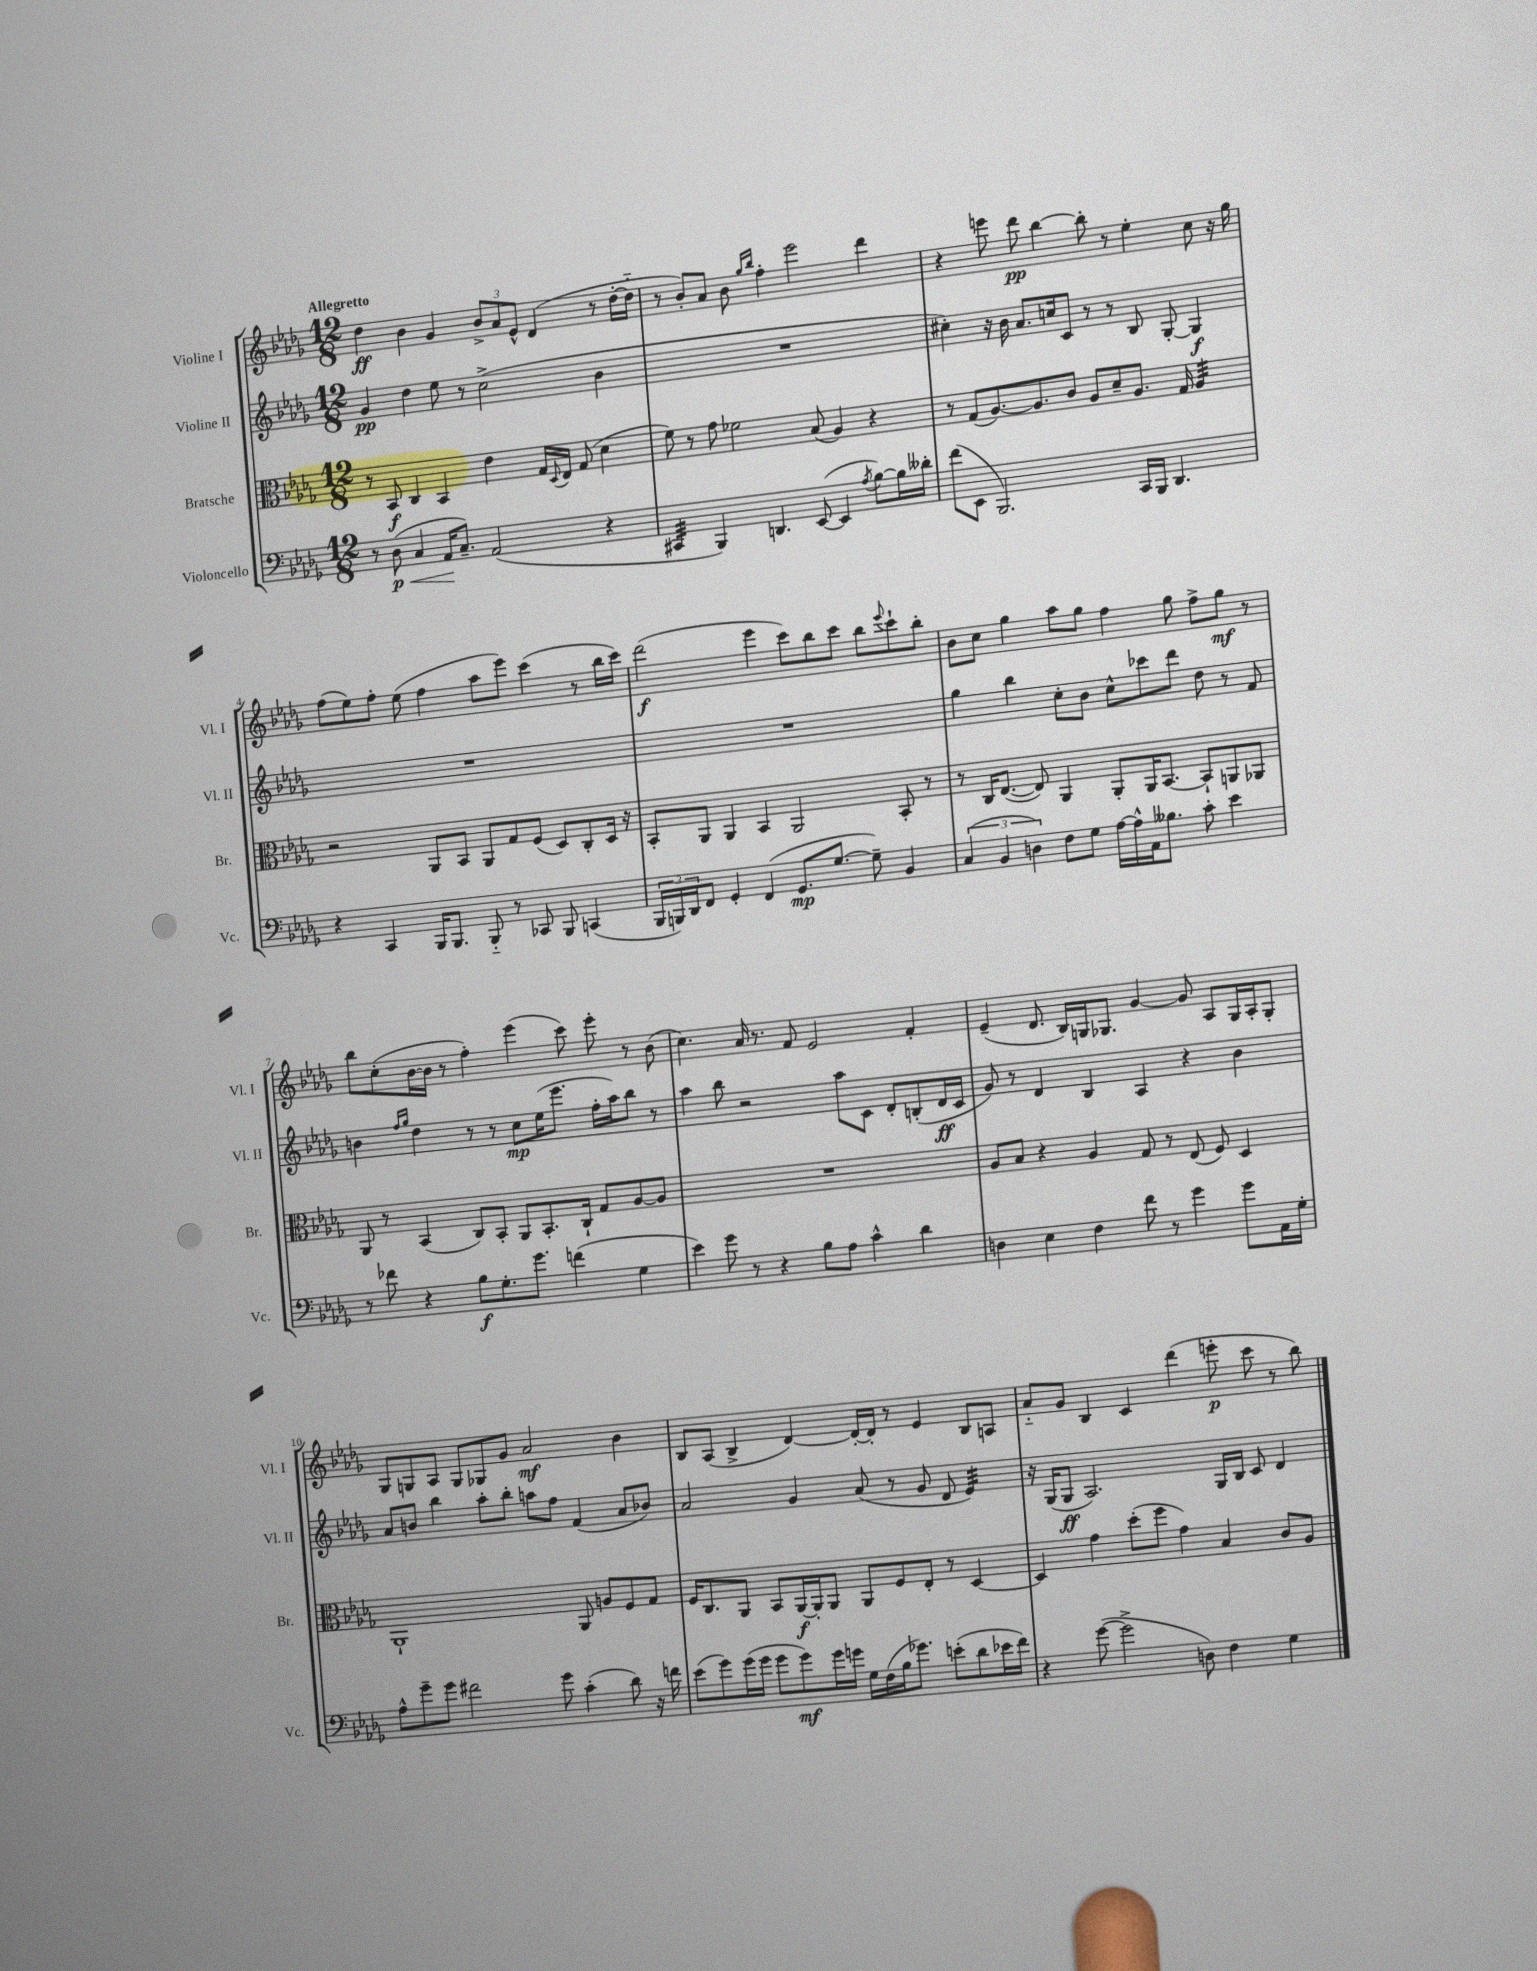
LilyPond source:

<<
\new StaffGroup <<
\new Staff = "s0" \with { instrumentName = "Violine I" shortInstrumentName = "Vl. I" } {
    \clef treble \key des \major \numericTimeSignature \time 12/8 \tempo "Allegretto"
    des''4\ff bes'4 ges'4 \tuplet 3/2 { bes'8-> aes'8 ees'8-^ } des'4( r8 des''16~-. des''16-_ |
    r8 bes'8-.) aes'8 bes'8 \grace { ges''16 bes''16 } f''4-. ees'''2 des'''4 |
    r4 e'''8 des'''8\pp bes''4~ bes''8-. r8 ees''4-. c''8 r16 ges''16 |
    f''8( ees''8) f''8-. ees''8( f''4 aes''8 ees'''8) c'''4( r8 bes''16 c'''16) |
    des'''2\f( ees'''4 c'''8) bes''8 c'''8 bes''8 \appoggiatura { ees'''8 } c'''8-! bes''8-. |
    bes'8 c''8 ges''4 aes''8 ges''8 f''4 ges''8 f''8-> ges''8\mf r8 |
    bes''8 c''8-.( bes'16~ bes'16 r8 f''4-.) ees'''4( c'''8) ees'''8-. r8 bes'8( |
    c''4.) aes'16 r8. f'8 ees'2 f'4-. |
    ees'4--( des'8. bes16) g16 ges8. ges'4~ ges'8 aes8 ges16 aes16-. ges8-. |
    ges8 g8 aes8 g8 ges8 ges'8 aes'2\mf bes'4 |
    bes8 aes8( bes4-> des'4~) des'16~-. des'16-. r8 ees'4 bes8 a8 |
    aes'8-_ ges'8 bes4 c'4 des'''4( e'''8-.\p c'''8 r8 bes''8) \bar "|." |
}
\new Staff = "s1" \with { instrumentName = "Violine II" shortInstrumentName = "Vl. II" } {
    \clef treble \key des \major \numericTimeSignature \time 12/8
    ges'4\pp des''4 ees''8 r8 c''2->( bes'4 |
    R1. |
    cis''4-.) r16 bes'16 aes'8. c''16 c'8 r8 r8 bes8 ges8~-. ges4\f |
    R1. |
    R1. |
    ges''4 bes''4 c''8-. bes'8 c''8-^ ces'''8 des'''8 des''8 r8 f'8 |
    b'4 \grace { f''16 ges''16 } des''4 r8 r8 c''8\mp ees''16( ees'''8. f''16-. aes''16) bes''8 r8 |
    aes''4 bes''8 r2 aes''8 c'8 des'8-. b8-.( des'16\ff c'16 |
    ges'8) r8 des'4 bes4 aes4 r4 bes'4 |
    aes'8 b'8 bes''4 aes''8-. bes''8-. a''8 f''8 f'4( aes'8 bes'8) |
    aes'2 ges'4 aes'8( r8 ges'8 des'8 ees'4:32) |
    r16 ges16( ges8\ff aes2.) ges16 bes16 c'8 des'4 \bar "|." |
}
\new Staff = "s2" \with { instrumentName = "Bratsche" shortInstrumentName = "Br." } {
    \clef alto \key des \major \numericTimeSignature \time 12/8
    r8 bes,8\f c4 bes,4 ees'4 ges16 \appoggiatura { des8 } ees16 ges8( des'4 |
    f'8) r8 ges'8 fes'2 bes8( aes4) r4 |
    r8 ges8( aes8.~) aes8. c'8 aes8 des'8-- aes8. ges16 aes4:32 |
    r2 aes,8 bes,8 aes,8 ges8 f8( des8) c8-. des16 r16 |
    bes,8-. aes,8 aes,4 bes,4 aes,2 bes,8-. r8 |
    r8 c16 ees8.~( ees8) aes,4 aes,8-. aes,16 bes,8.~ bes,8-! a,8 aes,8 |
    aes,8 r8 bes,4( c8) bes,8-. aes,8 bes,8.-. c16-! ges8 aes8~ aes8 |
    R1. |
    aes8 bes8 r4 aes4 ges8 r8 ees8( f8) des4 |
    aes,1-! aes,8 a8 f8 ges8 |
    f16 c8. aes,8 bes,8 aes,16~\f aes,16-. aes,8 aes,8 f8 ees8-. r8 des4~ |
    des4 ges'4 des''8-.( f''8 ges'4) bes4 c'8 aes8 \bar "|." |
}
\new Staff = "s3" \with { instrumentName = "Violoncello" shortInstrumentName = "Vc." } {
    \clef bass \key des \major \numericTimeSignature \time 12/8
    r8 des8\p\<( c4 aes,16\! c8.--) aes,2( r4 |
    cis,4:32 bes,,4) d,4. ees,8~( ees,4 \acciaccatura { aes8 } bes8~) bes16 deses'16-. |
    f'8( ees,8 bes,,2.) c,16 bes,,16 des,4. |
    r4 c,4 bes,,16 bes,,8. bes,,8-_ r8 ces,8 bes,,8 c,4( |
    \tuplet 3/2 { bes,,16 b,,16) des,16 } f,8 ges,4-. f,4( ges,8.\mp ges8.~ ges8--) bes,4 |
    \tuplet 3/2 { c4( bes,4 d4) } f8 ges8 aes16~ aes16-^ aes,16 beses8. c'8-. ees'4 |
    r8 fes'8 r4 bes8\f ges8.-. ges'8. f'4( ges4 |
    ees'4) ges'8 r8 r4 bes8 aes8 c'4-^ des'4 |
    d4 ees4 f4 f'8 r8 ges'4 ges'8 aes,16 ges16-. |
    aes8-^ ges'8-- ges'8 fis'2 ges'8 c'4-.( des'8) r16 f'16 |
    ees'8( ges'8) ges'16( ges'16 ges'8 ges'8\mf) ges'16 g'16 ges16 f16( bes16 ges'8.) e'8-.( des'8 ees'16 f'16) |
    r4 ges'8~( ges'2-> d8) f4 ges4 \bar "|." |
}
>>
>>
